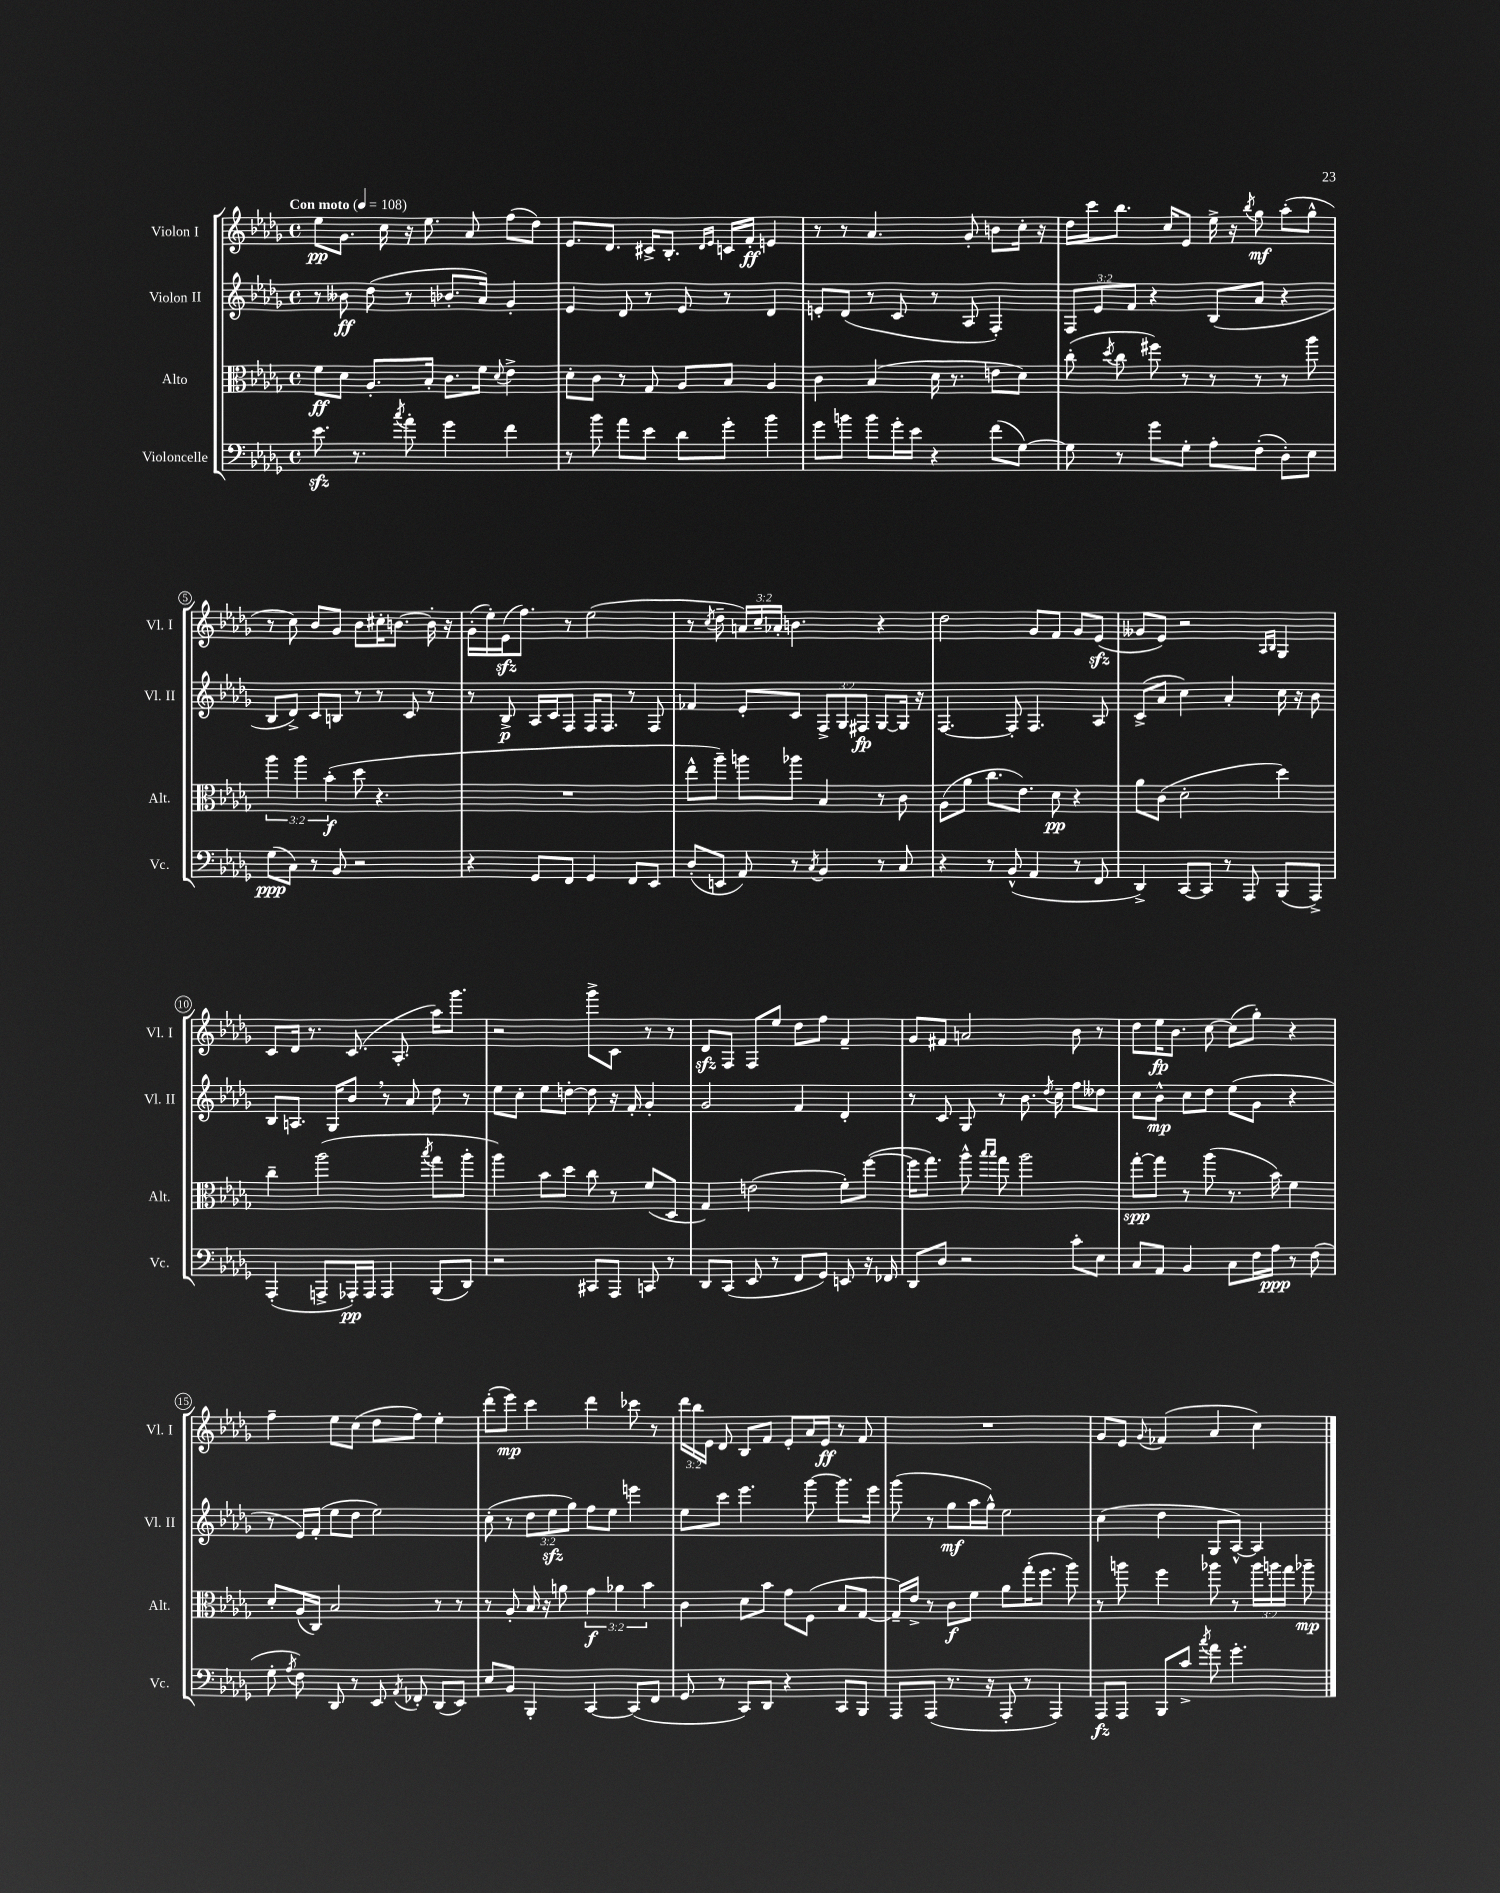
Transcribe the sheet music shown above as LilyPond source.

<<
\new StaffGroup <<
\new Staff = "s0" \with { instrumentName = "Violon I" shortInstrumentName = "Vl. I" } {
    \clef treble \key des \major \defaultTimeSignature \time 4/4 \override Staff.TupletNumber.text = #tuplet-number::calc-fraction-text \tempo "Con moto" 4 = 108
    \autoBeamOff ees''8[\pp ges'8.] c''16 r16 ees''8. aes'8 f''8[( des''8]) |
    ees'8.[ des'8.] cis'16[-> bes8.]-. \grace { des'16[ ees'16] } c'16[ f'16]-.\ff e'4 |
    r8 r8 aes'4. ges'8-. b'8[ c''16]-. r16 |
    des''16[ c'''16 bes''8.] c''16[ ees'8] ees''16-> r16 \acciaccatura { bes''8 } ges''8\mf aes''8[-.( ges''8]-^ |
    r8 c''8) bes'8[ ges'8] bes'8[ cis''16-. b'8.]~ b'16-. r16 |
    ges'16[-.( ees''16-.) ees'16\sfz( f''8.]) r8 ees''2( |
    r8 \acciaccatura { c''8 } des''8-- \tuplet 3/2 { a'16[) c''16-- aes'16]-. } b'4. r4 |
    des''2 ges'8[ f'8] ges'8[ ees'8]\sfz( |
    geses'8[ ees'8]) r2 \grace { aes16[ bes16] } ges4 |
    c'8[ des'16] r8. c'8.( aes8.-. aes''16[) ges'''8.] |
    r2 ges'''8[-> c'8] r8 r8 |
    des'8[\sfz f8] f8[ ees''8] des''8[ f''8] f'4-- |
    ges'8[ fis'8] a'2 bes'8 r8 |
    des''8[ ees''16\fp bes'8.] c''8~ c''8[( ges''8]-.) r4 |
    f''4-- ees''8[ c''8]( des''8[ f''8]) ees''4-. |
    des'''8[-.( ees'''8]\mp) c'''4 des'''4 ces'''8 r8 |
    \tuplet 3/2 { des'''16[ bes''16 ees'16] } des'8 bes8[ f'8] ees'8[-. aes'16 ees'16]\ff r8 f'8 |
    R1 |
    ges'8[ ees'8] \appoggiatura { ges'8 } fes'4( aes'4 c''4) \bar "|." |
}
\new Staff = "s1" \with { instrumentName = "Violon II" shortInstrumentName = "Vl. II" } {
    \clef treble \key des \major \defaultTimeSignature \time 4/4 \override Staff.TupletNumber.text = #tuplet-number::calc-fraction-text
    \autoBeamOff r8 beses'8\ff des''8( r8 bes'8.[-. aes'16]) ges'4-. |
    ees'4 des'8 r8 ees'8 r8 des'4 |
    e'8[-. des'8]( r8 c'8 r8 aes8 f4-.) |
    \tuplet 3/2 { f8[ ees'8 f'8] } r4 bes8[( aes'8] r4 |
    bes8[ des'8]->) c'8[ b8] r8 r8 c'8 r8 |
    r8 bes8->\p aes16[ c'16 f8] f16[ f8.] r8 f8 |
    fes'4 ees'8[-. c'8] \tuplet 3/2 { f8[-> ges8 fis8]\fp } ges8[~ ges16] r16 |
    f4.~ f8-. f4. aes8 |
    c'8[->( aes'8] c''4) aes'4-. c''16 r16 bes'8 |
    bes8[ a8.] ges16[ bes'8] \breathe r8 aes'8 des''8 r8 |
    ees''8[ c''8]-. ees''8[ d''8]~-. d''8 r16 f'16-. ges'4-. |
    ges'2 f'4 des'4-. |
    r8 c'8 ges8 r8 bes'8. \acciaccatura { des''8 } c''16-- f''8[ deses''8] |
    c''8[ bes'8]-^\mp c''8[ des''8] ees''8[( ges'8] r4 |
    r8 ees'16[) f'16]-.( ees''8[ des''8] ees''2) |
    c''8-.( r8 \tuplet 3/2 { des''8[ ees''8\sfz ges''8]) } f''8[ ees''8] e'''4 |
    ees''8[ c'''8] ees'''4. ges'''8~ ges'''8.[ ees'''16] |
    ges'''8( r8 ges''8[\mf aes''16 ges''16]-^) ees''2 |
    c''4( des''4 ges8[ aes8]~-^) aes4 \bar "|." |
}
\new Staff = "s2" \with { instrumentName = "Alto" shortInstrumentName = "Alt." } {
    \clef alto \key des \major \defaultTimeSignature \time 4/4 \override Staff.TupletNumber.text = #tuplet-number::calc-fraction-text
    \autoBeamOff f'8[\ff des'8] aes8.[-. bes16]-. c'8.[ f'16] \appoggiatura { des'8 } ees'4-> |
    des'8[-. c'8] r8 ges8 aes8[ bes8] aes4 |
    c'4 bes4( des'16 r8. e'8[ des'8]) |
    c''8-.( \acciaccatura { des''8 } c''8 fis''8) r8 r8 r8 r8 aes''8 |
    \tuplet 3/2 { aes''4 aes''4 bes'4-.\f( } des''8 r4. |
    R1 |
    ees''8[-^ aes''8]--) a''8[ aes''8] bes4 r8 c'8 |
    aes8[( aes'8] c''8.[ ees'8.]) des'8\pp r4 |
    aes'8[ c'8]( des'2-. des''4) |
    c''4-- aes''2( \acciaccatura { bes''8 } ges''8[ aes''8]-. |
    aes''4) bes'8[ des''8] c''8 r8 f'8[( des8] |
    ges4) e'2( f'8[-.) f''8]~( |
    f''16[ ges''8.]) aes''8-^ \grace { bes''16[ bes''16] } ges''8 aes''2 |
    ges''8[~-.\spp ges''8] r8 aes''8( r8. bes'16) f'4 |
    des'8[-. aes16( c16]) bes2 r8 r8 |
    r8 aes8-. bes16 r16 a'8 \tuplet 3/2 { ges'4\f aes'4 bes'4 } |
    c'4 des'8[ bes'8] ges'8[ f8]( bes8[ ges8]~ |
    ges16[--) ees'16]-> r8 c'8[\f f'8] aes'8[ ges''16-.( f''8.] aes''8) |
    r8 a''8 f''4 aes''8 r8 \tuplet 3/2 { aes''16[ a''16 ges''16] } aes''8--\mp \bar "|." |
}
\new Staff = "s3" \with { instrumentName = "Violoncelle" shortInstrumentName = "Vc." } {
    \clef bass \key des \major \defaultTimeSignature \time 4/4
    \autoBeamOff ees'8.\sfz r8. \acciaccatura { c''8 } aes'8-. ges'4 f'4 |
    r8 bes'8 aes'8[ ees'8] des'8[ ges'8]-. bes'4 |
    ges'8[ b'8] b'8[ ges'16-. ees'16] r4 f'8[( ges8]~) |
    ges8 r8 ges'8[ ges8]-. aes8[-. f8]-.( des8[-.) ees8] |
    ges8[\ppp( c8]) r8 bes,8 r2 |
    r4 ges,8[ f,8] ges,4 f,8[ ees,8] |
    des8[-.( e,8] aes,8) r8 \acciaccatura { c8 } bes,4 r8 c8 |
    r4 r8 bes,8-^( aes,4 r8 f,8 |
    des,4->) c,8[~ c,8] r8 aes,,8 bes,,8[( aes,,8]->) |
    aes,,4-.( a,,8[-> aes,,16-.\pp) aes,,16] aes,,4 bes,,8[( des,8]) |
    r2 cis,8[ aes,,8] c,8 r8 |
    des,8[ c,8]( ees,8 r8 f,8[ ges,8]) e,8 r16 fes,16 |
    des,8[ des8] r2 c'8[-. ees8] |
    c8[ aes,8] bes,4 c8[ f16 aes16]\ppp r8 f8( |
    ges8-. \acciaccatura { aes8 } f8) des,8 r8 ees,8 \acciaccatura { aes,8 } fes,8-. des,8[( ees,8]) |
    ees8[ bes,8] bes,,4-. c,4~ c,8[( f,8] |
    ges,8 r8 c,8[) des,8] r4 c,8[ bes,,8] |
    aes,,8[ aes,,8]( r8. r16 aes,,8-. r8 aes,,4) |
    aes,,8[\fz aes,,8] bes,,8[ c'8]-> \acciaccatura { c''8 } aes'8 ges'4.-. \bar "|." |
}
>>
>>
\layout { \context { \Score \override BarNumber.stencil = #(make-stencil-circler 0.1 0.3 ly:text-interface::print) } }
